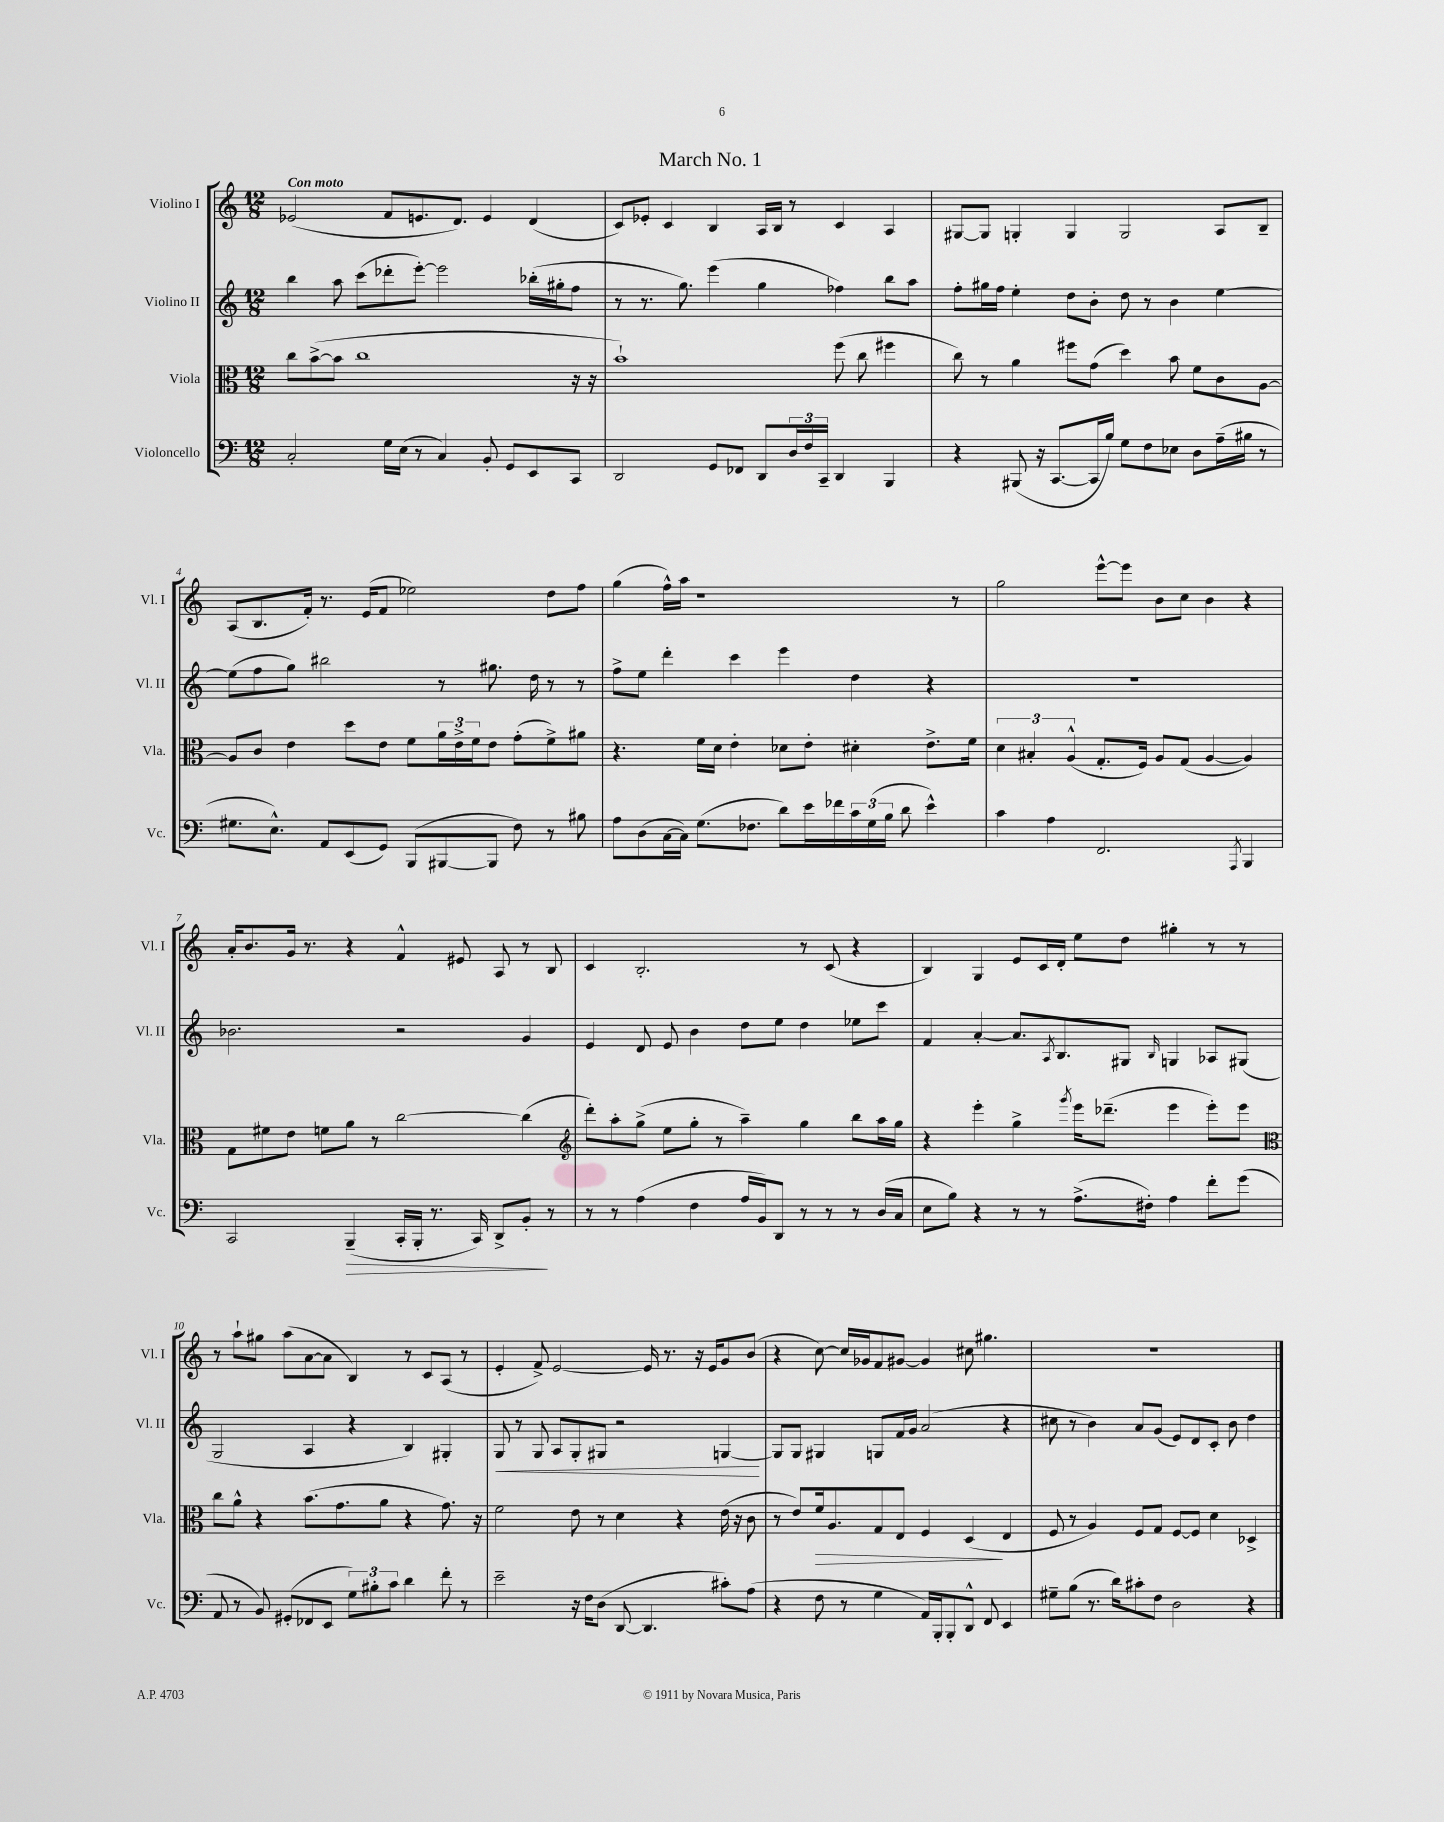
\header { title = "March No. 1" }
<<
\new StaffGroup <<
\new Staff = "s0" \with { instrumentName = "Violino I" shortInstrumentName = "Vl. I" } {
    \clef treble \key c \major \numericTimeSignature \time 12/8 \tempo "Con moto"
    ees'2( f'8 e'8. d'8.) e'4 d'4( |
    c'8) ees'8-. c'4 b4 a16 b16 r8 c'4 a4 |
    gis8~ gis8 g4-. g4 g2 a8 b8-- |
    a8( b8. f'16-.) r8. e'16( f'8 ees''2) d''8 f''8 |
    g''4( f''16-^) a''16 r1 r8 |
    g''2 e'''8~-^ e'''8 b'8 c''8 b'4 r4 |
    a'16-. b'8. g'16 r8. r4 f'4-^ eis'8 a8 r8 b8 |
    c'4 b2.-. r8 c'8( r4 |
    b4) g4 e'8 c'16 d'16-. e''8 d''8 gis''4-. r8 r8 |
    r8 a''8-! gis''8 a''8( a'8~ a'8 b4) r8 c'8 a8( r8 |
    e'4-. f'8->) e'2~ e'16 r8. r16 e'16 g'8 b'8( |
    r4 c''8~) c''16 ges'16 f'8 gis'8~ gis'4 cis''8 gis''4. |
    R1. \bar "|." |
}
\new Staff = "s1" \with { instrumentName = "Violino II" shortInstrumentName = "Vl. II" } {
    \clef treble \key c \major \numericTimeSignature \time 12/8
    b''4 a''8 c'''8( des'''8-. e'''8~-.) e'''2 bes''16-.( gis''16-. f''8 |
    r8 r8. g''8.) e'''4( g''4 fes''4) b''8 a''8 |
    f''8-. gis''16 f''16 e''4-. d''8 b'8-. d''8 r8 b'4 e''4~ |
    e''8( f''8 g''8) bis''2 r8 gis''8. d''16 r8 r8 |
    f''8-> e''8 d'''4-. c'''4 e'''4 d''4 r4 |
    R1. |
    bes'2. r2 g'4 |
    e'4 d'8 e'8 b'4 d''8 e''8 d''4 ees''8 c'''8 |
    f'4 a'4~-. a'8. \acciaccatura { a8 } b8. gis8 \grace { b16 } g4 aes8 gis8( |
    g2 a4 r4 b4) gis4-. |
    g8\< r8 g8 a8 g8-. gis8 r2 g4~\! |
    g8 g8 gis4 g8 f'16 g'16 a'2( r4 |
    cis''8 r8 b'4) a'8 g'8( e'8) d'8 c'8-. b'8 d''4 \bar "|." |
}
\new Staff = "s2" \with { instrumentName = "Viola" shortInstrumentName = "Vla." } {
    \clef alto \key c \major \numericTimeSignature \time 12/8
    c''8 b'8~->( b'8 c''1 r16 r16 |
    b'1-!) f''8( c''8 fis''4 |
    c''8) r8 a'4 fis''8 g'8( d''4) b'8 f'8 c'8 a8~ |
    a8 c'8 e'4 d''8 e'8 f'8 \tuplet 3/2 { a'16 e'16-> f'16 } e'8 g'8-.( f'8->) ais'8 |
    r4. f'16 d'16 e'4-. des'8 e'8-. dis'4-. e'8.-> f'16 |
    \tuplet 3/2 { d'4 bis4-. a4-^( } g8.-. f16) a8 g8( a4~ a4) |
    g8 fis'8 e'8 f'8 a'8 r8 c''2~ c''4( |
    \clef treble d'''8-.) a''8-. g''8->( e''8 g''8-. r8 a''4--) g''4 b''8 a''16 g''16 |
    r4 e'''4-. g''4-> \acciaccatura { g'''8 } e'''16 des'''8.--( e'''4 e'''8-.) e'''8 |
    \clef alto c''8 a'8-^ r4 b'8.( g'8. a'8 r4 g'8.) r16 |
    f'2 e'8 r8 d'4 r4 e'16( r16 c'8 |
    r8 e'8) f'16\> a8. g8 e8 f4 d4\!( e4 |
    f8 r8 a4) f8 g8 f8~ f8 d'4 des4-> \bar "|." |
}
\new Staff = "s3" \with { instrumentName = "Violoncello" shortInstrumentName = "Vc." } {
    \clef bass \key c \major \numericTimeSignature \time 12/8
    c2-. g16 e16( r8 c4) b,8-. g,8 e,8 c,8 |
    d,2 g,8 fes,8 d,8 \tuplet 3/2 { d16 f16 c,16-- } d,4 b,,4 |
    r4 bis,,8( r16 c,8.~ c,16 b16) g8 f8 ees8 d8 a16--( bis16 r8 |
    gis8. e8.-^) a,8 e,8( g,8) b,,8( bis,,8~ bis,,8 f8) r8 bis8 |
    a8 d8( c16~ c16) g8.( fes8. d'8) e'16 fes'16 \tuplet 3/2 { c'16 g16( b16 } d'8 e'4-^) |
    c'4 a4 f,2. \acciaccatura { a,,8 } b,,4 |
    c,2 b,,4--\>( c,16-. b,,16-. r8. c,16) d,8-> b,8-.\! r8 |
    r8 r8 a4( f4 a16 b,16) d,8 r8 r8 r8 d16( c16 |
    e8 b8) r4 r8 r8 a8.->( fis16-.) a4 f'8-. g'8( |
    a,8 r8 b,8) gis,8-.( fes,8 e,8 \tuplet 3/2 { g8) bis8-. c'8 } d'4 f'8-. r8 |
    e'2-- r16 f16 d8( d,8~ d,4. cis'8-.) a8( |
    r4 f8 r8 g4 a,16) b,,16-. b,,8-. d,8-^ f,8 e,4 |
    gis8-- b8( r8. d'16) cis'8-. f8 d2 r4 \bar "|." |
}
>>
>>
